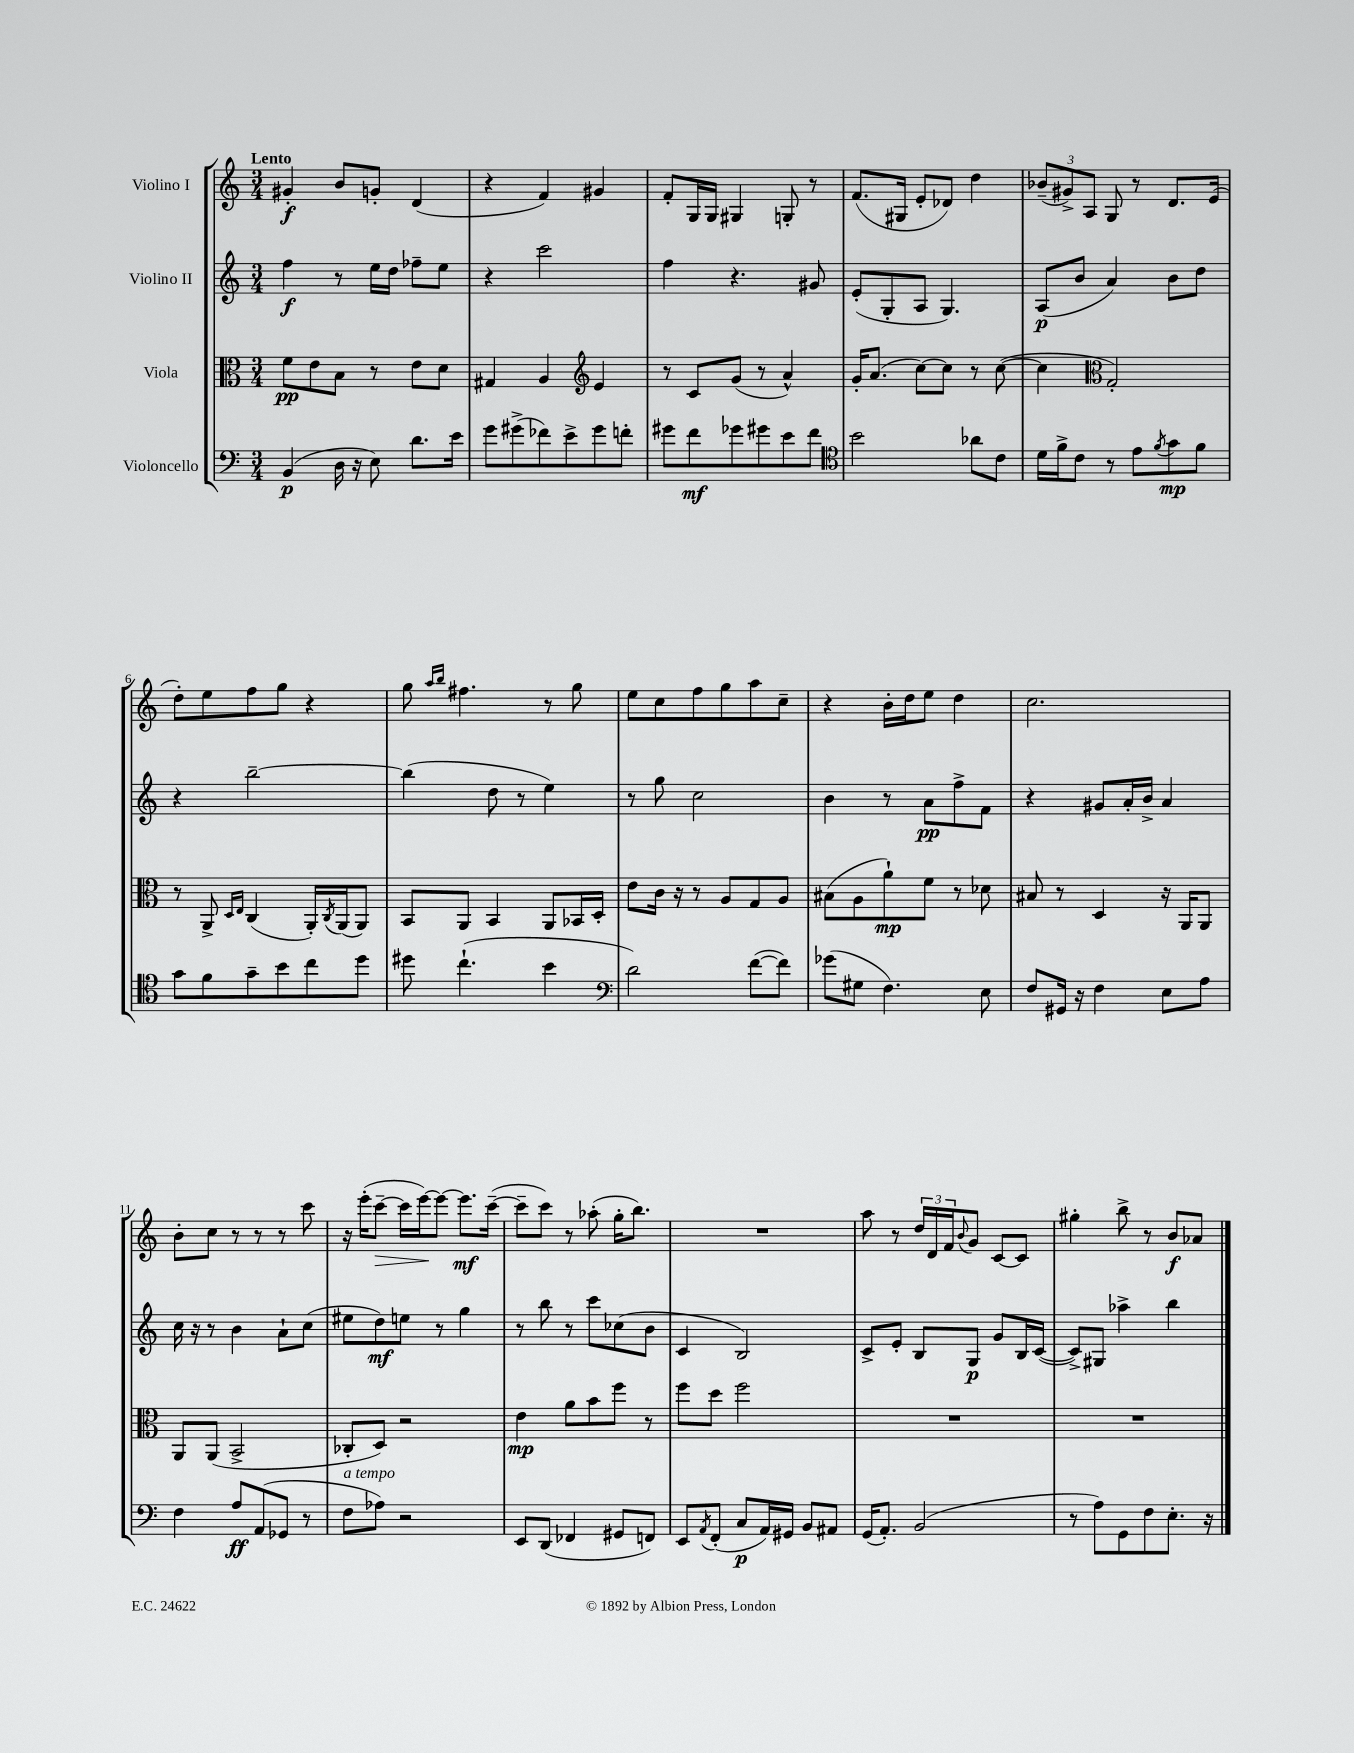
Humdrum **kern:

**kern	**kern	**kern	**kern
*staff4	*staff3	*staff2	*staff1
*clefF4	*clefC3	*clefG2	*clefG2
*k[]	*k[]	*k[]	*k[]
*M3/4	*M3/4	*M3/4	*M3/4
(4BB	8f	4ff	4g#'
.	8e	.	.
16D	8B	8r	8b
16r	.	.	.
8E)	8r	16ee	8g'
.	.	16dd	.
8.d	8e	8ff-~	(4d
.	8d	8ee	.
16e	.	.	.
=	=	=	=
8g	4G#	4r	4r
(8g#^	.	.	.
8f-)	4A	2ccc	4f)
8e^	.	.	.
*	*clefG2	*	*
8g#	4e	.	4g#
8f'	.	.	.
=	=	=	=
8g#	8r	4ff	8f'
8f	8c	.	16G
.	.	.	16G
8g-	(8g	4.r	4G#
8g#	8r	.	.
8e	4a^^)	.	8G'
8f	.	8g#	8r
=	=	=	=
*clefC4	*	*	*
2b	16g'	(8e'	(8.f
.	(8.a	.	.
.	.	8G'	.
.	.	.	16G#
.	[8cc)	8A	8e'
.	8cc]	4.G)	8d-)
8a-	8r	.	4dd
8c	([8cc	.	.
=	=	=	=
16d	4cc]	(8A	(12b-~
16f^	.	.	.
.	.	.	12g#^)
8c	.	8b	.
.	.	.	12A
*	*clefC3	*	*
8r	2G')	4a)	8G
8e	.	.	8r
8qf	.	.	.
8g	.	8b	8.d
8f	.	8dd	.
.	.	.	(16e
=	=	=	=
8g	8r	4r	8dd')
8f	8AA^	.	8ee
.	16qqD	.	.
.	16qqE	.	.
8g~	(4C	[2bb~	8ff
8b	.	.	8gg
8cc	16AA')	.	4r
.	8qC	.	.
.	(16AA	.	.
8dd	8AA)	.	.
=	=	=	=
8dd#	8BB	(4bb]	8gg
.	.	.	16qqaa
.	.	.	16qqbb
(4.cc`	8AA	.	4.ff#
.	4BB	8dd	.
.	.	8r	.
4b	8AA	4ee)	8r
.	16BB-	.	8gg
.	16D'	.	.
=	=	=	=
*clefF4	*	*	*
2d)	8e	8r	8ee
.	16c	8gg	8cc
.	16r	.	.
.	8r	2cc	8ff
.	8A	.	8gg
([8f	8G	.	8aa
8f])	8A	.	8cc~
=	=	=	=
(8g-	(8B#	4b	4r
8G#	8A	.	.
4.F)	8a`)	8r	16b'
.	.	.	16dd
.	8f	8a	8ee
.	8r	8ff^	4dd
8E	8d-	8f	.
=	=	=	=
8F	8B#	4r	2.cc
16GG#	8r	.	.
16r	.	.	.
4F	4D	8g#	.
.	.	16a'	.
.	.	16b^	.
8E	16r	4a	.
.	16AA	.	.
8A	8AA	.	.
=	=	=	=
4F	8AA	16cc	8b'
.	.	16r	.
.	(8AA	8r	8cc
8A	2BB^	4b	8r
(8AA	.	.	8r
8GG-	.	8a`	8r
8r	.	(8cc	8ccc
=	=	=	=
8F	8C-'	8ee#	16r
.	.	.	(16eee'
8A-)	8D)	8dd)	[8ccc~
2r	2r	8ee	16ccc]
.	.	.	[16eee)
.	.	8r	8eee_
.	.	4gg	8.eee]
.	.	.	([16ccc~
=	=	=	=
8EE	4e	8r	8ccc~]
(8DD	.	8bb	8ccc)
4FF-	8a	8r	8r
.	8b	8ccc	(8aa-'
8GG#	8ff	(8cc-	16gg'
.	.	.	8.bb)
8FF)	8r	8b	.
=	=	=	=
8EE	8ff	4c	2.r
8qAA	.	.	.
(8FF'	8dd	.	.
8C	2ff	2B)	.
16AA)	.	.	.
16GG#	.	.	.
8BB	.	.	.
8AA#	.	.	.
=	=	=	=
(16GG	2.r	8c^	8aa
8.AA')	.	.	.
.	.	8e'	8r
(2BB	.	8B	24dd
.	.	.	24d
.	.	.	24f
.	.	.	8qqb
.	.	8G	8g
.	.	8g	[8c
.	.	16B	8c]
.	.	([16c	.
=	=	=	=
8r	2.r	8c^])	4gg#'
8A)	.	8G#	.
8GG	.	4aa-^	8bb^
8F	.	.	8r
8.E'	.	4bb	8b
.	.	.	8a-
16r	.	.	.
==	==	==	==
*-	*-	*-	*-
